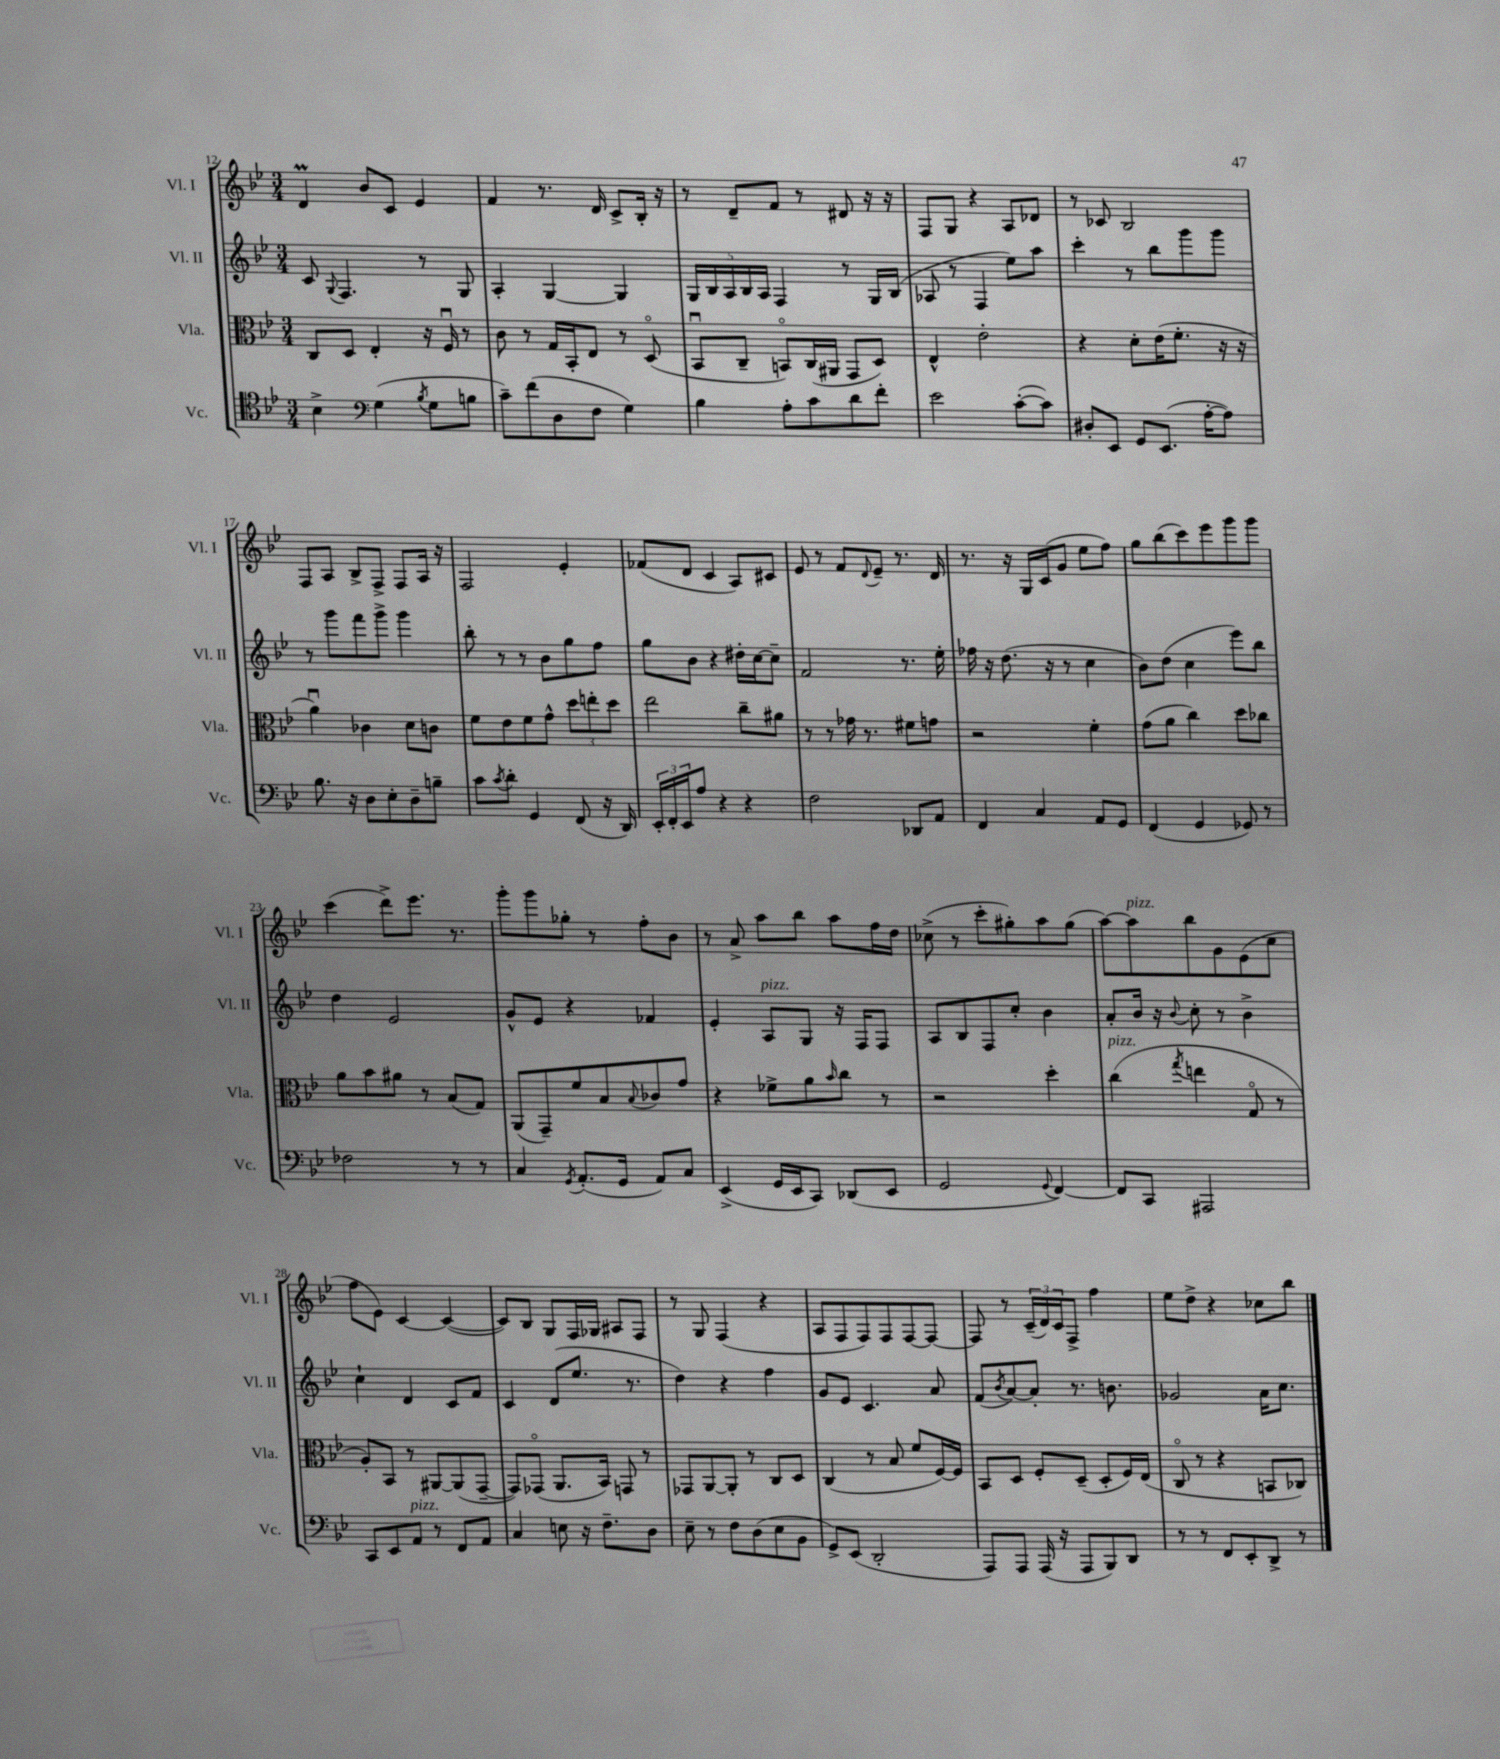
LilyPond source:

<<
\new StaffGroup <<
\new Staff = "s0" \with { instrumentName = "Vl. I" shortInstrumentName = "Vl. I" } {
    \clef treble \key bes \major \numericTimeSignature \time 3/4
    d'4\prall bes'8 c'8 ees'4 |
    f'4 r8. d'16 c'8-> bes16-. r16 |
    r8 d'8-- f'8 r8 dis'8 r16 r16 |
    f8 g8 r4 a8 des'8 |
    r8 ces'8 bes2 |
    f8 a8 bes8-> f8-> f8 a16 r16 |
    f2 ees'4-. |
    fes'8( d'8 c'4 a8) cis'8 |
    ees'8 r8 f'8 \appoggiatura { d'8 } ees'8-- r8. d'16 |
    r8. r16 g16 c'16( g'8 ees''8 f''8) |
    g''8 bes''8( c'''8) ees'''8 g'''8 g'''8 |
    c'''4( d'''8->) ees'''8. r8. |
    g'''8-. g'''8 ges''8-. r8 f''8-. bes'8 |
    r8 a'8-> a''8 bes''8 a''8 f''16 d''16 |
    ces''8->( r8 c'''8-. gis''8-.) a''8 gis''8( |
    a''8~) a''8^\markup { \italic "pizz." } bes''8 g'8 ees'8( c''8 |
    f''8 ees'8) c'4~ c'4~( |
    c'8) bes8 g8 f16 ges16 ais8 f8 |
    r8 g8 f4( r4 |
    a8 f8 f8) f8 f8~ f8~ |
    f8 r8 \tuplet 3/2 { c'16--( d'16) c'16 } f8-> f''4 |
    ees''8 d''8-> r4 ces''8 bes''8 \bar "|." |
}
\new Staff = "s1" \with { instrumentName = "Vl. II" shortInstrumentName = "Vl. II" } {
    \clef treble \key bes \major \numericTimeSignature \time 3/4
    c'8 \appoggiatura { g8 } f4. r8 g8 |
    a4-. g4~ g4 |
    \tuplet 5/4 { g16 bes16 a16 bes16 a16 } f4 r8 g16 bes16( |
    aes8 r8 f4 ees''8) a''8 |
    c'''4-. r8 bes''8 g'''8 g'''8 |
    r8 g'''8 f'''8 g'''8-> g'''4 |
    bes''8-. r8 r8 bes'8 g''8 f''8 |
    g''8 bes'8 r4 dis''16-. c''16~ c''8-- |
    f'2 r8. ees''16-. |
    fes''16 r16 d''8.( r16 r8 c''4 |
    bes'8) d''8( c''4 ees'''8) bes''8 |
    d''4 ees'2 |
    g'8-^ ees'8 r4 fes'4 |
    ees'4-. a8^\markup { \italic "pizz." } g8 r16 f16 f8 |
    a8 bes8 f8 c''8-. bes'4 |
    a'8-. bes'16 r16 \appoggiatura { bes'8 } c''8-. r8 bes'4-> |
    c''4-! d'4 c'8 f'8 |
    c'4 d'8( ees''8. r8. |
    d''4) r4 f''4 |
    g'8 ees'8 c'4. a'8 |
    f'8( \acciaccatura { bes'8 } a'8~) a'8-. r8. b'8. |
    ges'2 a'16 c''8. \bar "|." |
}
\new Staff = "s2" \with { instrumentName = "Vla." shortInstrumentName = "Vla." } {
    \clef alto \key bes \major \numericTimeSignature \time 3/4
    c8 d8 ees4-. r16 f16\downbow r8 |
    c'8 r8 g16 bes,16-. ees8 r8 d8\flageolet( |
    bes,8\downbow c8-- b,8\flageolet) c16( ais,16 g,8 d8) |
    ees4-^ ees'2-. |
    r4 d'8-. ees'16( f'8.-. r16 r16 |
    a'4\downbow) ces'4 d'8 c'8 |
    f'8 ees'8 f'8 g'8-^ \tuplet 3/2 { d''8 e''8-. d''8 } |
    ees''2 c''8-- ais'8 |
    r8 r8 ges'16 r8. fis'8 g'8 |
    r2 f'4-. |
    g'8( a'8 c''4) d''8 ces''8 |
    a'8 bes'8 ais'8 r8 bes8( g8) |
    a,8( g,8--) f'8 bes8 \appoggiatura { bes8 } ces'8 g'8 |
    r4 fes'8-> a'8 \grace { bes'16 } c''8 r8 |
    r2 d''4-. |
    c''4^\markup { \italic "pizz." }( \acciaccatura { g''8 } e''4 g8\flageolet r8 |
    a8-.) bes,8 r8 ais,8~ ais,8( g,8~-- |
    g,8) ges,8\flageolet( a,8. bes,16) g,8 r8 |
    ges,8 a,8~ a,8-. r8 c8 d8 |
    c4( r8 bes8 f'8 f16~) f16 |
    bes,8 d8 f8-. d8--( d8-. f16) ees16( |
    c8\flageolet r8 r4 b,8 ces8) \bar "|." |
}
\new Staff = "s3" \with { instrumentName = "Vc." shortInstrumentName = "Vc." } {
    \clef tenor \key bes \major \numericTimeSignature \time 3/4
    bes4-> \clef bass g4( \acciaccatura { bes8 } g8 b8 |
    c'8--) f'8( d8 f8 g4) |
    bes4 a8-. c'8 d'8 f'8-. |
    ees'2 c'8~-.( c'8) |
    dis8-. ees,8 g,8 ees,8.( a16~-. a8) |
    bes8. r16 d8 ees8-. d8-- b8-- |
    c'8 \acciaccatura { c'8 } d'8-. g,4 f,8( r16 d,16) |
    \tuplet 3/2 { ees,16-. f,16-. ees,16 } a8 r4 r4 |
    f2 des,8 a,8 |
    f,4 c4 a,8 g,8 |
    f,4( g,4 ges,8) r8 |
    fes2 r8 r8 |
    c4 \acciaccatura { g,8 } a,8.-.( g,16 a,8) c8 |
    ees,4->( g,16 ees,16 c,8) des,8( ees,8 |
    g,2 \appoggiatura { g,8 } f,4~) |
    f,8 c,8 ais,,2 |
    c,8 ees,8 a,8^\markup { \italic "pizz." } r8 f,8 a,8 |
    c4 e8 r16 f8.-- d8 |
    ees8-- r8 f8 d8( ees8 bes,8 |
    g,8->) ees,8( d,2-. |
    a,,8) a,,8 a,,16( r16 a,,8 bes,,8) d,8 |
    r8 r8 f,8 ees,8-. d,8-> r8 \bar "|." |
}
>>
>>
\layout { \context { \Score currentBarNumber = #12 } }
